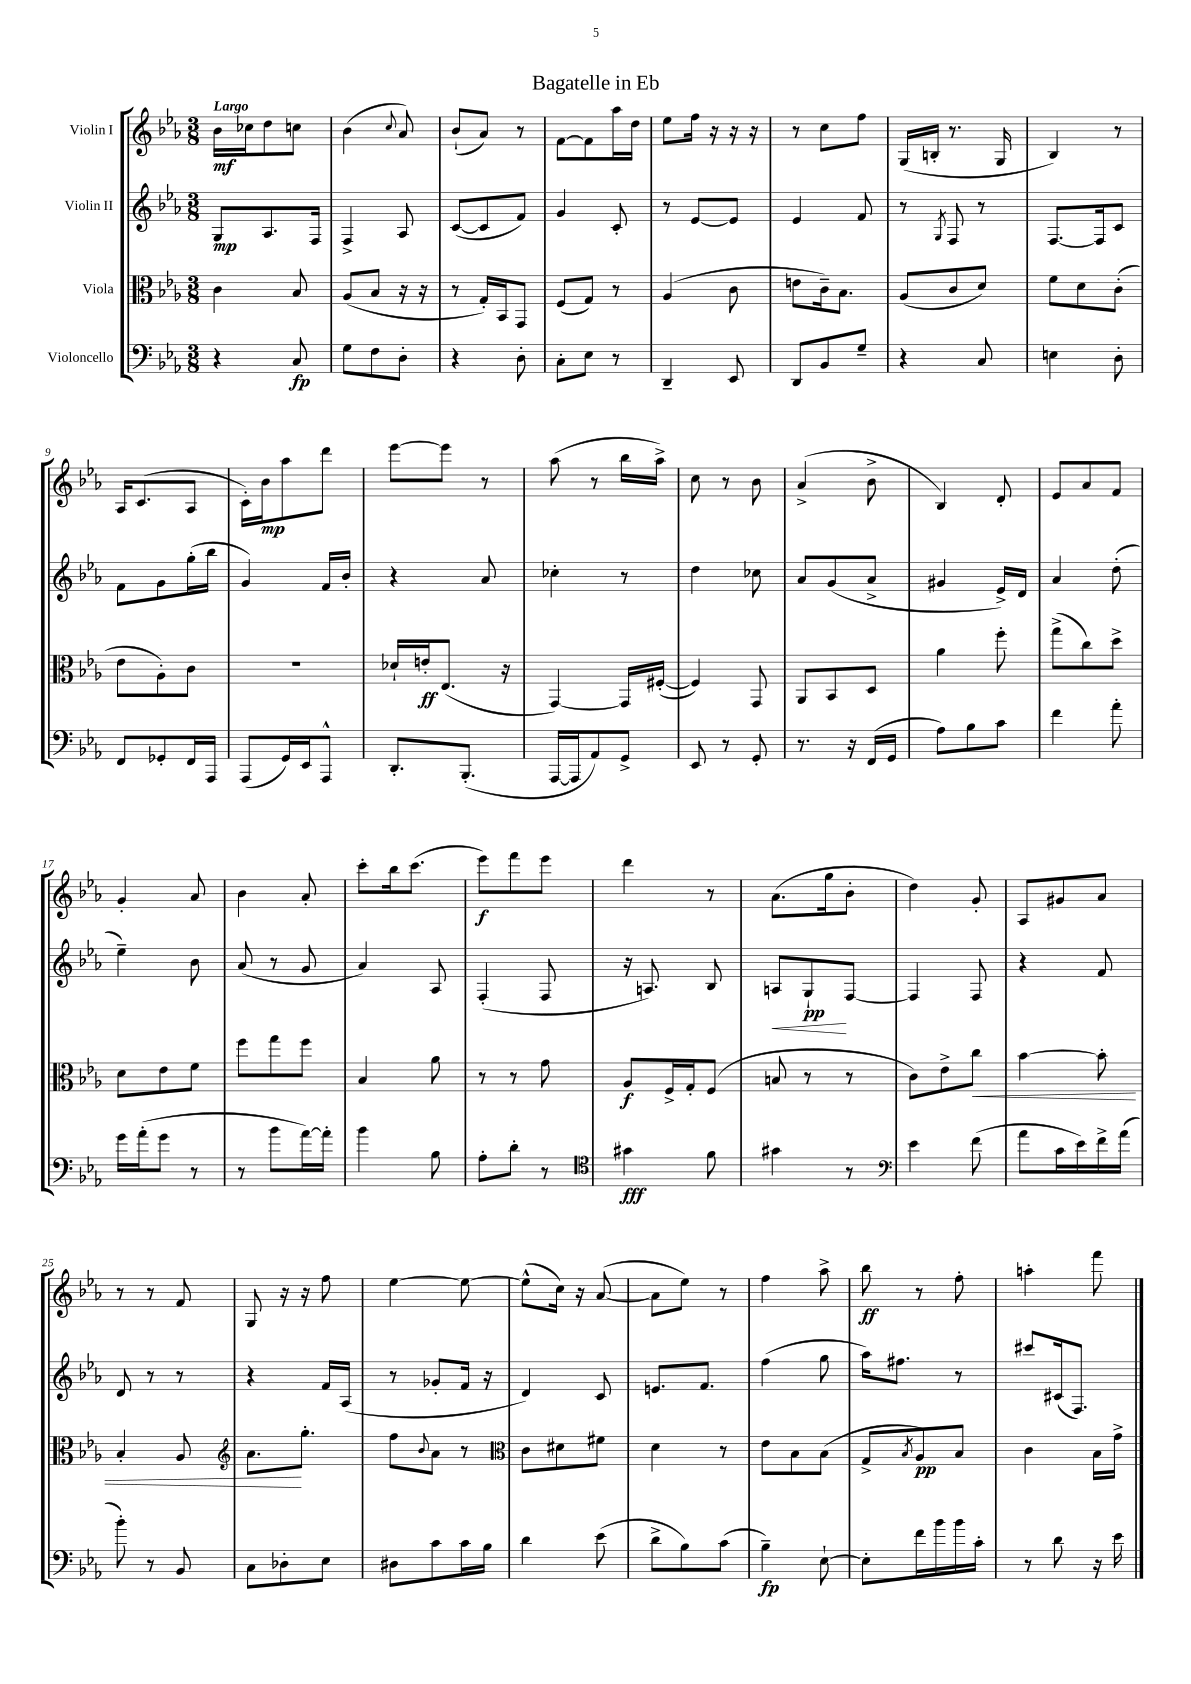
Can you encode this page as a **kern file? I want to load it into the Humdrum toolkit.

**kern	**dynam	**kern	**dynam	**kern	**dynam	**kern	**dynam
*part4	*part4	*part3	*part3	*part2	*part2	*part1	*part1
*staff4	*staff4	*staff3	*staff3	*staff2	*staff2	*staff1	*staff1
*I"Violoncello	*	*I"Viola	*	*I"Violin II	*	*I"Violin I	*
*clefF4	*	*clefC3	*	*clefG2	*	*clefG2	*
*k[b-e-a-]	*	*k[b-e-a-]	*	*k[b-e-a-]	*	*k[b-e-a-]	*
*M3/8	*	*M3/8	*	*M3/8	*	*M3/8	*
=1	=1	=1	=1	=1	=1	=1	=1
!	!	!	!	!	!	!LO:TX:a:B:t=Largo	!
4r	.	4c\	.	8G/L	mp	16b-\LL	mf
.	.	.	.	.	.	16cc-X\J	.
.	.	.	.	8.A-/	.	8dd\	.
8C/	fp	8B-/	.	.	.	8ccn\J	.
.	.	.	.	16F/Jk	.	.	.
=2	=2	=2	=2	=2	=2	=2	=2
8G\L	.	(8A-/L	.	4F^/	.	(4b-\	.
8F\	.	8B-/J	.	.	.	.	.
.	.	.	.	.	.	8qqcc/	.
8D'\J	.	16r	.	8A-/	.	8a-/)	.
.	.	16r	.	.	.	.	.
=3	=3	=3	=3	=3	=3	=3	=3
4r	.	8r	.	([8c/L	.	(8b-`/L	.
.	.	16G'/LL)	.	8c/]	.	8a-/J)	.
.	.	16BB-/J	.	.	.	.	.
8D'\	.	8GG/J	.	8f/J)	.	8r	.
=4	=4	=4	=4	=4	=4	=4	=4
8C'\L	.	(8F/L	.	4g/	.	[8f\L	.
8E-\J	.	8G/J)	.	.	.	8f\]	.
8r	.	8r	.	8c'/	.	16aa-\L	.
.	.	.	.	.	.	16dd\JJ	.
=5	=5	=5	=5	=5	=5	=5	=5
4DD~/	.	(4A-/	.	8r	.	8ee-\L	.
.	.	.	.	[8e-/L	.	16ff\Jk	.
.	.	.	.	.	.	16r	.
8EE-/	.	8c\	.	8e-/J]	.	16r	.
.	.	.	.	.	.	16r	.
=6	=6	=6	=6	=6	=6	=6	=6
8DD/L	.	8en\L	.	4e-/	.	8r	.
8BB-/	.	16c~\k)	.	.	.	8cc\L	.
.	.	8.B-\J	.	.	.	.	.
8G~/J	.	.	.	8f/	.	8ff\J	.
=7	=7	=7	=7	=7	=7	=7	=7
4r	.	(8A-/L	.	8r	.	(16G/LL	.
.	.	.	.	.	.	16Bn'/JJ	.
.	.	.	.	8qG/	.	.	.
.	.	8c/	.	8F/	.	8.r	.
8C/	.	8d/J)	.	8r	.	.	.
.	.	.	.	.	.	16G/	.
=8	=8	=8	=8	=8	=8	=8	=8
4En\	.	8f\L	.	[8.F/L	.	4B-/)	.
.	.	8d\	.	.	.	.	.
.	.	.	.	16F/k]	.	.	.
8D'\	.	(8c'\J	.	8c/J	.	8r	.
!!LO:LB:g=z
=9	=9	=9	=9	=9	=9	=9	=9
8FF/L	.	8e-\L	.	8f\L	.	16A-/KL	.
.	.	.	.	.	.	(8.c/	.
8GG-X'/	.	8A-'\)	.	8g\	.	.	.
16FF/L	.	8c\J	.	(16gg'\L	.	8A-/J	.
16AAA-/JJ	.	.	.	16bb-\JJ	.	.	.
=10	=10	=10	=10	=10	=10	=10	=10
(8AAA-/L	.	4.r	.	4g/)	.	16c'\LL)	.
.	.	.	.	.	.	16b-\J	mp
16GG/L)	.	.	.	.	.	8aa-\	.
16EE-/J	.	.	.	.	.	.	.
8AAA-^^/J	.	.	.	16f/LL	.	8ddd\J	.
.	.	.	.	16b-'/JJ	.	.	.
=11	=11	=11	=11	=11	=11	=11	=11
8.DD'/L	.	16d-X`/LL	.	4r	.	[8eee-\L	.
.	.	16en'/J	ff	.	.	.	.
.	.	(8.E-/J	.	.	.	8eee-\J]	.
(8.BBB-'/J	.	.	.	.	.	.	.
.	.	.	.	8a-/	.	8r	.
.	.	16r	.	.	.	.	.
=12	=12	=12	=12	=12	=12	=12	=12
[16AAA-/LL	.	[4GG/)	.	4cc-X'\	.	(8aa-\	.
16AAA-/J]	.	.	.	.	.	.	.
8AA-/)	.	.	.	.	.	8r	.
8GG^/J	.	16GG/LL]	.	8r	.	16bb-\LL	.
.	.	([16F#X'/JJ	.	.	.	16aa-^\JJ)	.
=13	=13	=13	=13	=13	=13	=13	=13
8EE-/	.	4F#/])	.	4dd\	.	8cc\	.
8r	.	.	.	.	.	8r	.
8GG'/	.	8GG/	.	8cc-X\	.	8b-\	.
=14	=14	=14	=14	=14	=14	=14	=14
8.r	.	8AA-/L	.	8a-/L	.	(4a-^/	.
.	.	8BB-/	.	(8g/	.	.	.
16r	.	.	.	.	.	.	.
(16FF/LL	.	8D/J	.	8a-^/J	.	8b-^\	.
16GG/JJ	.	.	.	.	.	.	.
=15	=15	=15	=15	=15	=15	=15	=15
8A-\L)	.	4a-\	.	4g#X/	.	4B-/)	.
8B-\	.	.	.	.	.	.	.
8c\J	.	8ff'\	.	16e-^/LL)	.	8d'/	.
.	.	.	.	16d/JJ	.	.	.
=16	=16	=16	=16	=16	=16	=16	=16
4f\	.	(8gg^\L	.	4a-/	.	8e-/L	.
.	.	8cc\)	.	.	.	8a-/	.
8a-'\	.	8dd^\J	.	(8dd'\	.	8f/J	.
!!LO:LB:g=z
=17	=17	=17	=17	=17	=17	=17	=17
16g\LL	.	8d\L	.	4ee-~\)	.	4g'/	.
(16a-'\J	.	.	.	.	.	.	.
8g\J	.	8e-\	.	.	.	.	.
8r	.	8f\J	.	8b-\	.	8a-/	.
=18	=18	=18	=18	=18	=18	=18	=18
8r	.	8ff\L	.	(8a-/	.	4b-\	.
8b-\L	.	8gg\	.	8r	.	.	.
[16a-\L)	.	8ff\J	.	8g/	.	8a-'/	.
16a-'\JJ]	.	.	.	.	.	.	.
=19	=19	=19	=19	=19	=19	=19	=19
4b-\	.	4B-/	.	4a-/)	.	8ccc'\L	.
.	.	.	.	.	.	16bb-\k	.
.	.	.	.	.	.	(8.ccc\J	.
8B-\	.	8a-\	.	8A-/	.	.	.
=20	=20	=20	=20	=20	=20	=20	=20
8A-'\L	.	8r	.	(4F'/	.	8eee-\L)	f
8d'\J	.	8r	.	.	.	8fff\	.
8r	.	8g\	.	8F/	.	8eee-\J	.
=21	=21	=21	=21	=21	=21	=21	=21
*clefC4	*	*	*	*	*	*	*
4g#X\	fff	8A-/L	f	16r	.	4ddd\	.
.	.	.	.	8.An/)	.	.	.
.	.	16F^/L	.	.	.	.	.
.	.	16G'/J	.	.	.	.	.
8f\	.	(8F/J	.	8B-/	.	8r	.
=22	=22	=22	=22	=22	=22	=22	=22
!	!	!	!	!	!LO:HP:b	!	!
4g#X\	.	8Bn/	.	8An/L	<	(8.a-\L	.
.	.	8r	.	8G`/	pp	.	.
.	.	.	.	.	.	16gg\k	.
8r	.	8r	.	[8F/J	[	8b-'\J	.
=23	=23	=23	=23	=23	=23	=23	=23
*clefF4	*	*	*	*	*	*	*
4e-\	.	8c\L)	.	4F/]	.	4dd\)	.
.	.	8e-^\	.	.	.	.	.
!	!	!	!LO:HP:b	!	!	!	!
(8f\	.	8cc\J	<	8F/	.	8g'/	.
=24	=24	=24	=24	=24	=24	=24	=24
8a-\L	.	[4b-\	.	4r	.	8A-/L	.
16c\L	.	.	.	.	.	8g#X/	.
16e-\)	.	.	.	.	.	.	.
16f^\	.	8b-'\]	.	8f/	.	8a-/J	.
(16a-\JJ	.	.	.	.	.	.	.
!!LO:LB:g=z
=25	=25	=25	=25	=25	=25	=25	=25
8b-'\)	.	4B-'/	.	8d/	.	8r	.
8r	.	.	.	8r	.	8r	.
8BB-/	.	8A-/	.	8r	.	8f/	.
=26	=26	=26	=26	=26	=26	=26	=26
*	*	*clefG2	*	*	*	*	*
8C\L	.	8.a-\L	.	4r	.	8G/	.
8D-X'\	.	.	.	.	.	16r	.
.	.	8.gg'\J	[	.	.	16r	.
8E-\J	.	.	.	16f/LL	.	8ff\	.
.	.	.	.	(16A-/JJ	.	.	.
=27	=27	=27	=27	=27	=27	=27	=27
8D#X\L	.	8ff\L	.	8r	.	[4ee-\	.
.	.	8qqb-/	.	.	.	.	.
8c\	.	8a-\J	.	8g-X'/L	.	.	.
16c\L	.	8r	.	16f/Jk	.	8ee-\_	.
16B-\JJ	.	.	.	16r	.	.	.
=28	=28	=28	=28	=28	=28	=28	=28
*	*	*clefC3	*	*	*	*	*
4d\	.	8c\L	.	4d/)	.	(8ee-^^\L]	.
.	.	8d#X\	.	.	.	16cc\Jk)	.
.	.	.	.	.	.	16r	.
(8e-\	.	8f#X\J	.	8c/	.	([8a-/	.
=29	=29	=29	=29	=29	=29	=29	=29
8d^\L	.	4d\	.	8.en/L	.	8a-\L]	.
8B-\)	.	.	.	.	.	8ee-\J)	.
.	.	.	.	8.f/J	.	.	.
(8c\J	.	8r	.	.	.	8r	.
=30	=30	=30	=30	=30	=30	=30	=30
4B-~\)	fp	8e-\L	.	(4ff\	.	4ff\	.
.	.	8B-\	.	.	.	.	.
[8E-`\	.	(8B-\J	.	8gg\	.	8aa-^\	.
=31	=31	=31	=31	=31	=31	=31	=31
8E-'\L]	.	8G^/L	.	16aa-\KL)	.	8bb-\	ff
.	.	.	.	8.ff#X\J	.	.	.
.	.	8qB-/	.	.	.	.	.
16f\L	.	8A-/)	pp	.	.	8r	.
16b-\	.	.	.	.	.	.	.
16b-\	.	8B-/J	.	8r	.	8ff'\	.
16c'\JJ	.	.	.	.	.	.	.
=32	=32	=32	=32	=32	=32	=32	=32
8r	.	4c\	.	8ccc#X/L	.	4aan'\	.
8d\	.	.	.	(16c#X/k	.	.	.
.	.	.	.	8.F/J)	.	.	.
16r	.	16B-\LL	.	.	.	8fff\	.
16e-\	.	16g^\JJ	.	.	.	.	.
==	==	==	==	==	==	==	==
*-	*-	*-	*-	*-	*-	*-	*-
